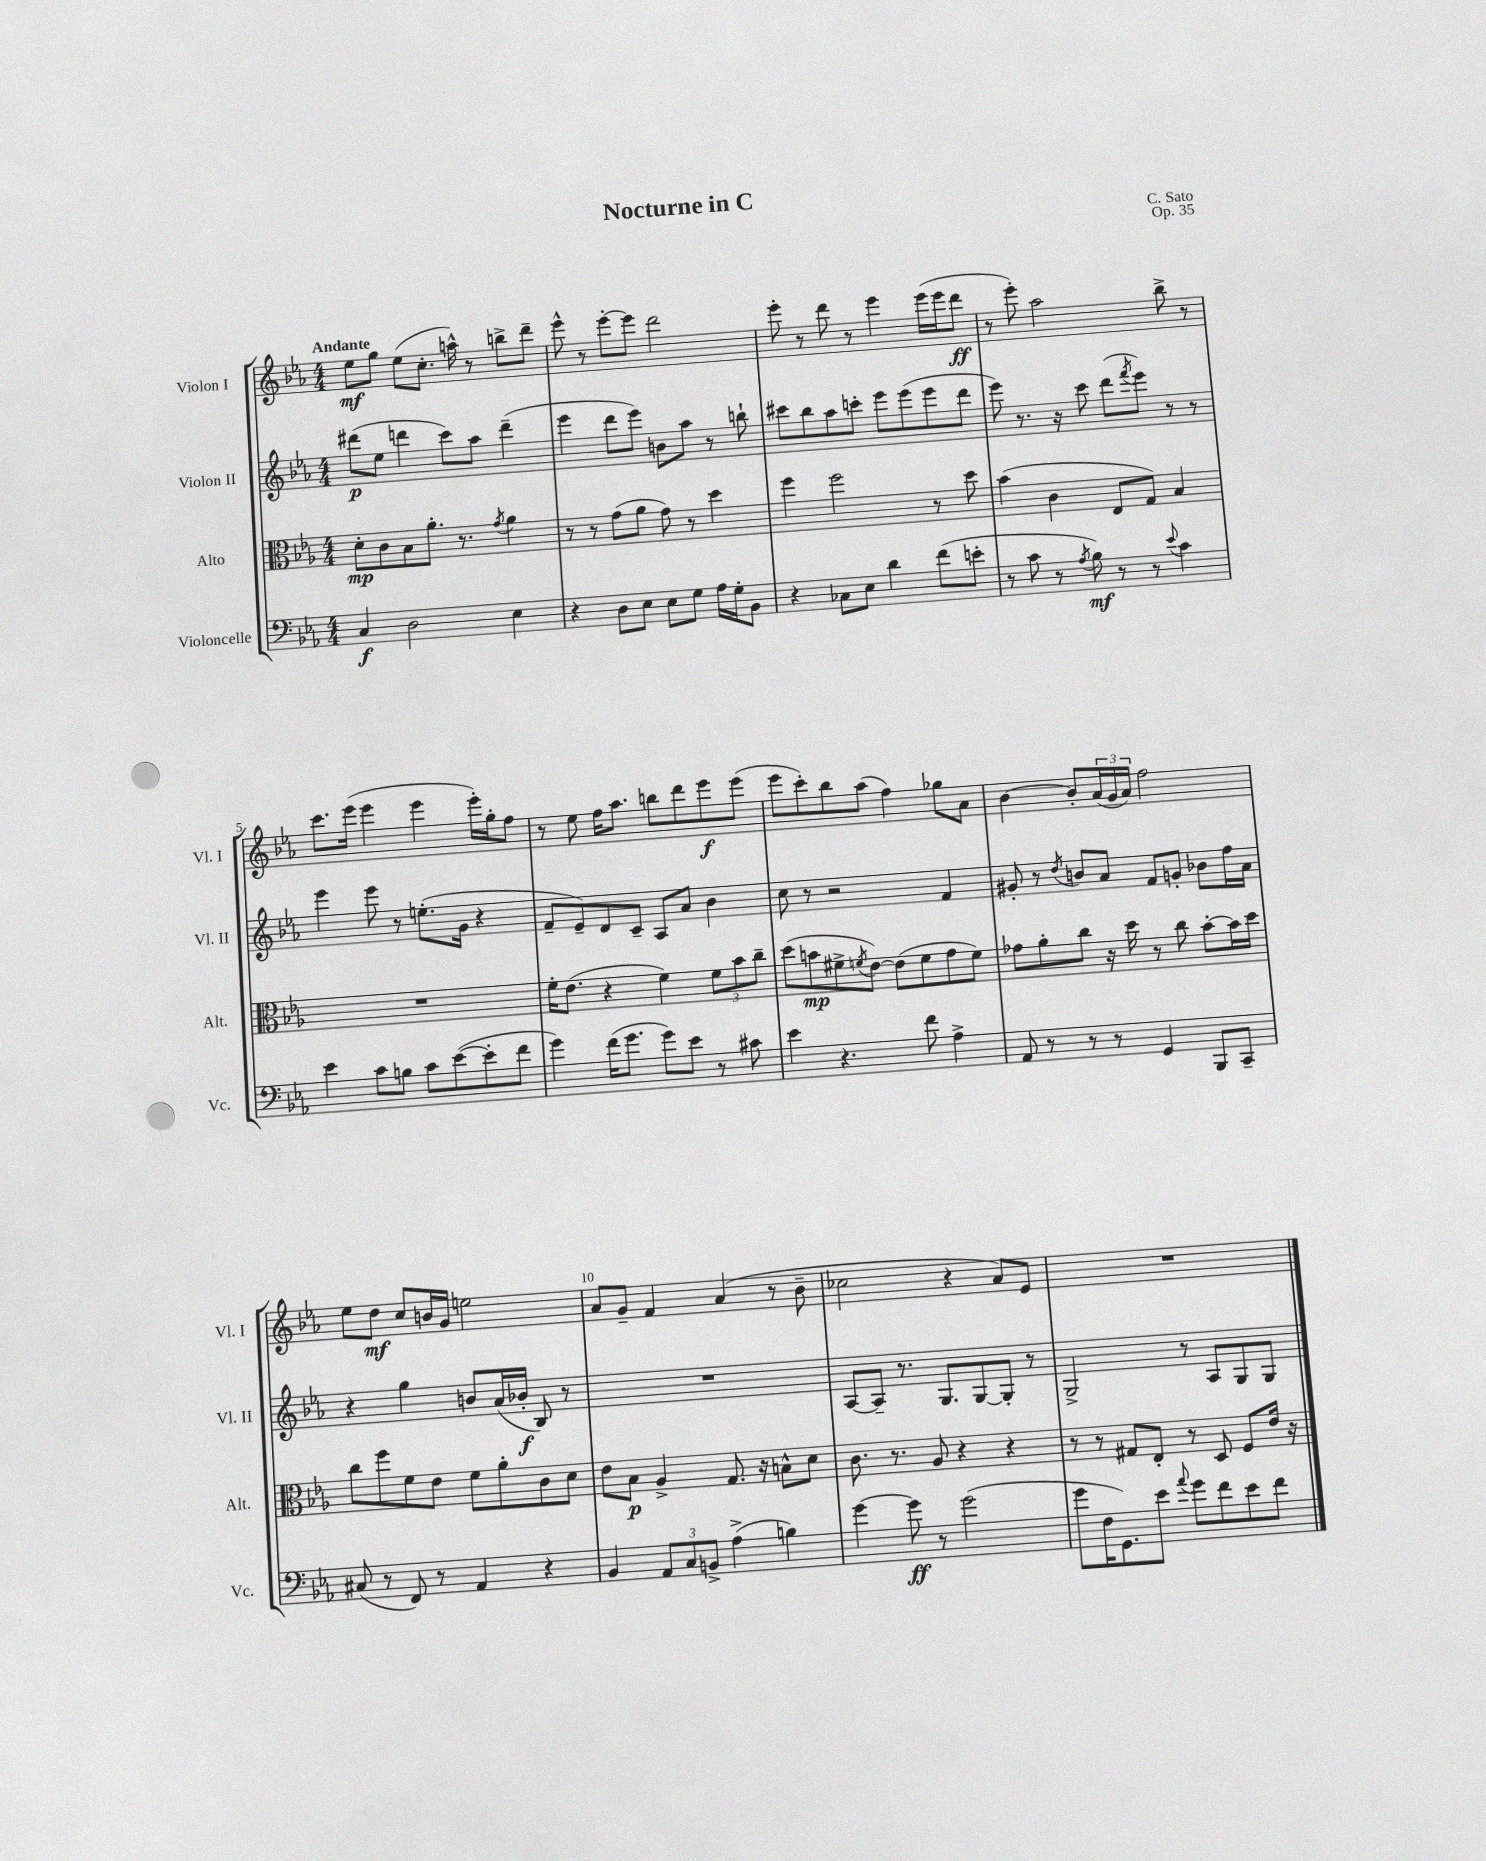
\header { title = "Nocturne in C" composer = "C. Sato" opus = "Op. 35" }
<<
\new StaffGroup <<
\new Staff = "s0" \with { instrumentName = "Violon I" shortInstrumentName = "Vl. I" } {
    \clef treble \key ees \major \numericTimeSignature \time 4/4 \tempo "Andante"
    ees''8\mf g''8 ees''8( c''8.-. a''16-^) r8 b''8-> d'''8-- |
    ees'''8-^ r8 ees'''8~-. ees'''8 d'''2 |
    ees'''8-. r8 d'''8 r8 ees'''4 ees'''16( ees'''16 d'''8\ff |
    r8 ees'''8-.) aes''2 bes''8-> r8 |
    c'''8. ees'''16( ees'''4 ees'''4 ees'''16-.) g''16-. f''8 |
    r8 ees''8 f''16 aes''8. b''8 d'''8 ees'''8\f ees'''8( |
    ees'''8 c'''8-.) bes''8 aes''8( f''4) ges''8 aes'8 |
    bes'4~ bes'8-. \tuplet 3/2 { aes'16( g'16 aes'16) } f''2 |
    ees''8 d''8\mf c''8 b'16 g'16 e''2 |
    aes'8 g'8-- f'4 aes'4( r8 bes'8-- |
    ces''2 r4 aes'8) ees'8 |
    R1 \bar "|." |
}
\new Staff = "s1" \with { instrumentName = "Violon II" shortInstrumentName = "Vl. II" } {
    \clef treble \key ees \major \numericTimeSignature \time 4/4
    dis'''8\p( ees''8 d'''4 c'''8) aes''8 d'''4--( |
    ees'''4 d'''8 ees'''8) b'8 aes''8 r8 b''8-! |
    cis'''8 bes''8 aes''8 c'''8-. ees'''8 ees'''8( ees'''8 d'''8 |
    ees'''8) r8. r16 c'''8 d'''8( \acciaccatura { f'''8 } ees'''8) r8 r8 |
    ees'''4 ees'''8 r8 e''8.-.( g'16 r4 |
    f'8-- ees'8--) d'8 c'8-- aes8 aes'8 bes'4 |
    c''8 r8 r2 f'4 |
    gis'8-. r8 \acciaccatura { d''8 } b'8 aes'8 f'8 g'8-. bes'8 f''16 aes'16 |
    r4 g''4 b'8 aes'16( bes'16-.\f bes8) r8 |
    R1 |
    aes8~ aes8-- r8. g8. g8~ g8-. r8 |
    g2-> r8 aes8 g8 g8 \bar "|." |
}
\new Staff = "s2" \with { instrumentName = "Alto" shortInstrumentName = "Alt." } {
    \clef alto \key ees \major \numericTimeSignature \time 4/4
    d'8-.\mp c'8 bes8 aes'8.-. r8. \acciaccatura { g'8 } aes'4 |
    r8 r8 g'8( aes'8 g'8) r8 d''4 |
    f''4 f''2 r8 d''8 |
    bes'4( c'4 ees8 g8) bes4 |
    R1 |
    f'16-. ees'8.( r4 f'4) \tuplet 3/2 { f'8 bes'8 c''8-- } |
    d''8( b'8\mp fis'8-> \acciaccatura { f'8 } ees'8~) ees'8( f'8 g'8 f'8) |
    ges'8 aes'8-. c''8 r16 d''16 r8 c''8 bes'8~-. bes'16 d''16 |
    c''8 f''8 f'8 ees'8 f'8 aes'8-. c'8 d'8 |
    ees'8 bes8\p aes4-> g8. r16 b8-^ d'8 |
    c'8. r8. aes8 r4 r4 |
    r8 r8 gis8 ees8-. r8 d8 f8 ees'16 r16 \bar "|." |
}
\new Staff = "s3" \with { instrumentName = "Violoncelle" shortInstrumentName = "Vc." } {
    \clef bass \key ees \major \numericTimeSignature \time 4/4
    c4\f d2 ees4 |
    r4 d8 ees8 ees8 g8 aes16 g16-. bes,8 |
    r4 ces8 ees8 d'4 f'8( e'8-. |
    r8 c'8 r8 \acciaccatura { aes8 } bes8\mf) r8 r8 \appoggiatura { ees'8 } c'4 |
    ees'4 c'8 b8 c'8 ees'8~( ees'8-. f'8 |
    g'4) f'16( g'8. g'8) ees'8 r8 cis'8 |
    ees'4 r4. f'8 aes4-> |
    aes,8 r8 r8 r8 g,4 bes,,8 c,8-- |
    cis8( r8 f,8) r8 aes,4 r4 |
    bes,4 \tuplet 3/2 { aes,8 c8 b,8-> } aes4->( b4) |
    g'4~ g'8\ff r8 g'2( |
    g'8 f16 g,8.) ees'8 \appoggiatura { aes'8 } g'8 f'8 ees'8 f'8 \bar "|." |
}
>>
>>
\layout { \context { \Score \override BarNumber.break-visibility = ##(#f #t #t) barNumberVisibility = #(every-nth-bar-number-visible 5) } }
